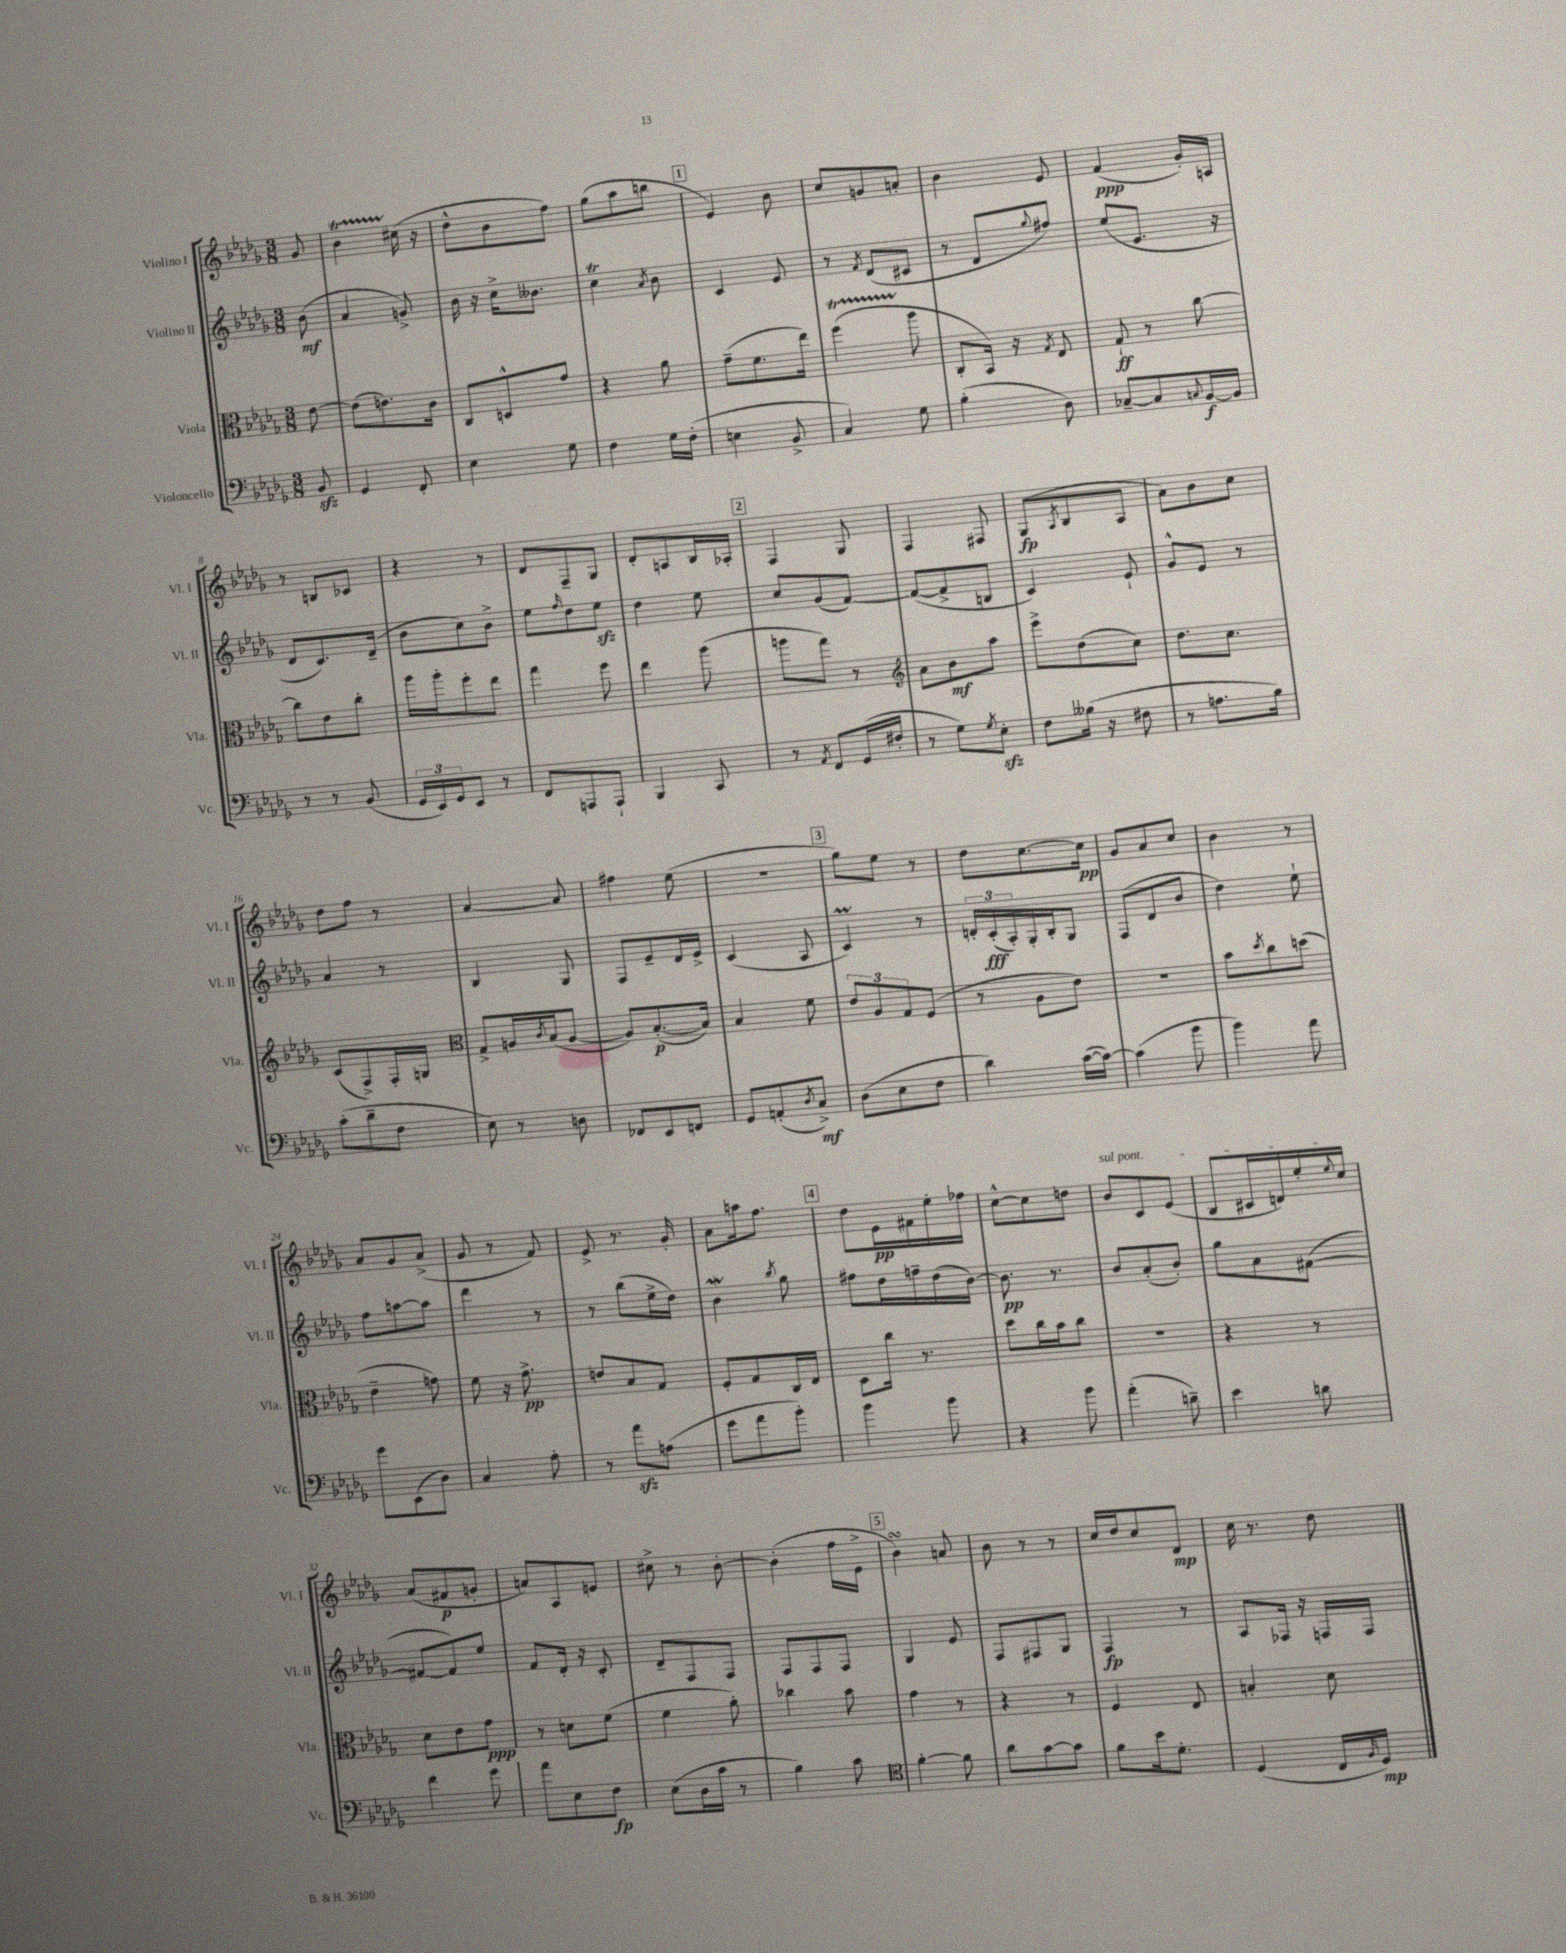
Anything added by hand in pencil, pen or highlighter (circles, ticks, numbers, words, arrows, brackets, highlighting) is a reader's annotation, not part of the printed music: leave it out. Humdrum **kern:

**kern	**kern	**kern	**kern
*staff4	*staff3	*staff2	*staff1
*clefF4	*clefC3	*clefG2	*clefG2
*k[b-e-a-d-g-]	*k[b-e-a-d-g-]	*k[b-e-a-d-g-]	*k[b-e-a-d-g-]
*M3/8	*M3/8	*M3/8	*M3/8
8BB-	[8e-	(8b-	8g-
=	=	=	=
4GG-	(8e-]	4a-	4b-
.	8.e)	.	.
8FF'	.	8g^)	(16cc#
.	16c	.	16r
=	=	=	=
4E-	8C	16b-	8dd-^^
.	.	16r	.
.	8D^^	16cc^	8b-
.	.	8.b--	.
8G-	8g-	.	8ff)
=	=	=	=
4F	4r	4cc	(8gg-
.	.	.	8aa-
.	.	8qa-	.
16G-	8a-	8b-	8bb
(16F'	.	.	.
=	=	=	=
4E	(8g-~	4c	4e-)
.	8.f	.	.
8BB-^	.	8e-	8b-
.	16ee-)	.	.
=	=	=	=
4C)	(4ff	8r	8cc
.	.	8qf	.
.	.	(8d-	8g
8G-	8aa-	8c#	8a'
=	=	=	=
(4B-'	8C'	8r	4b-
.	16BB-)	8d-	.
.	16r	.	.
.	8qG-	8qqgg-	.
8D-)	8E-	8ff#)	8e-
=	=	=	=
[8C-~	8G-`	(8ee-	(4f
8C-]	8r	8.e-	.
8qqC	.	.	.
[16BB-	[8cc	.	16g-')
16BB-]	.	16r	16A
=	=	=	=
8r	8cc]	8d-	8r
8r	8e-	8.c)	8B
(8BB-	8cc'	.	8c-
.	.	(16d-~	.
=	=	=	=
24GG-	16aa-	8b-	4r
24EE-)	.	.	.
.	16aa-'	.	.
24GG-	.	.	.
8EE-	8ff'	8cc)	.
8r	8ee-	8b-^	8r
=	=	=	=
8FF	4gg-	8ee-	8d-
.	.	16qqff	.
8AAA	.	8dd-	8F~
8AAA`	8ff	8ee-	8G-
=	=	=	=
4BBB-	4ee-	4dd-	8d-'
.	.	.	8A
8CC	(8aa-	8ee-	16B-
.	.	.	16A-'
=	=	=	=
8r	8aa	8cc	4F
8qAA-	.	.	.
8FF	8gg-)	(8g-	.
(16GG-	8r	[8f)	8G-
16F#'	.	.	.
=	=	=	=
*	*clefG2	*	*
8r	8a-	(8f_	4F
8G-)	8b-	8f^]	.
8qG-	.	.	.
8E-'	8aa-	8B	8F#
=	=	=	=
8F	8eee-^	4c)	(8G-
.	.	.	8qA-
(16B--	(8dd-	.	8B-
16r	.	.	.
8F#	8cc)	8e-`	8A-
=	=	=	=
8r	8.dd-	8g-^^	8a-)
8.A	.	8e-	8b-
.	8.cc	.	.
.	.	8r	8cc
16B-)	.	.	.
=	=	=	=
(8c'	(8c	4a-	8dd-
8d-~	8F^)	.	8ff
8F	16F'	8r	8r
.	16G	.	.
=	=	=	=
*	*clefC3	*	*
8E-)	8G-^	4B-	[4a-
8r	16A	.	.
.	8qc	.	.
.	(16B-	.	.
8D	[8A	8G-	8a-]
=	=	=	=
8FF-	8A])	8F	4ff#
8EE-	([8.B-'	8e-~	.
8FF	.	16d-	(8ee-
.	16B-])	16e-^	.
=	=	=	=
8GG-	4B-	(4c	4.r
(8AA'	.	.	.
8qD-	.	.	.
8C^)	8f	8A-	.
=	=	=	=
(8D-	12e-	4c)	8gg-)
.	12A-	.	.
8E-	.	.	8ee-
.	12G-	.	.
8F	(8F	8r	8r
=	=	=	=
4d-)	8r	24d'	8dd-
.	.	(24c'	.
.	.	24A-')	.
.	8A-	16G-'	[8.cc
.	.	16B-'	.
([16c	8e-)	8G-	.
16c_)	.	.	16cc]
=	=	=	=
(4c]	4.r	(8F	8g-
.	.	8d-	8a-
8b-	.	8b-	8cc
=	=	=	=
4b-)	8b-	4dd-)	4b-
.	8qdd-	.	.
.	8cc	.	.
8a-	(8dd	8ee-`	8r
=	=	=	=
8g-	4e-~	8ff	8a-
(8EE-	.	[8aa	8g-
8D-)	8g)	8aa]	(8a-^
=	=	=	=
4C	8f	4ddd-	8g-
.	16r	.	8r
.	8.g-^	.	.
8A-'	.	8r	8f)
=	=	=	=
8r	8e	8r	8e-^
8a-	8B-	(8bb-	8.r
(8A	8G-	16ee-^	.
.	.	16dd-)	16g-'
=	=	=	=
8g-	8F'	4b-	8a-
8a-	8G-	.	16aa
.	.	.	8.ff
.	.	8qbb-	.
8b-')	16C	8gg-	.
.	16E-	.	.
=	=	=	=
4b-	8D-	8ff#	8dd-
.	16cc	16dd-	16e-
.	8.r	16ff~	16f#
8b-	.	(16dd-	16ee-'
.	.	[16b-)	16ff-
=	=	=	=
4r	8dd-	8.b-]	[8cc^^
.	16cc	.	8cc]
.	16b-	8.r	.
8b-	8cc	.	8dd
=	=	=	=
(4a-'	4.r	8b-	8b-
.	.	(8a-'	8c
8d~)	.	8b-')	(8e-
=	=	=	=
4e-	4r	8gg-	8B-
.	.	8a-	16c#
.	.	.	16d)
8d	8r	([8f#	16ee-'
.	.	.	8qqee-
.	.	.	16cc
=	=	=	=
4f	8d-	8f#_	(8a-
.	8e-	8f#])	8f#
8g-	8g-	8ee-	8g'
=	=	=	=
8a-	8r	8f	8a)
8E-	8d	16d-'	8A-
.	.	16r	.
8F	(8f	8c'	8e
=	=	=	=
(8E-	4f	8d-~	8cc#^
16D-	.	8F	8r
16c	.	.	.
8r	8a-')	8F	[8b-'
=	=	=	=
4B-)	4cc-	8F	(4b-']
.	.	8F	.
8c	8b-	8F	16ff
.	.	.	16e-^
=	=	=	=
*clefC4	*	*	*
[4f'	4g-	4G-	4b-)
8f]	8r	8e-	8a
=	=	=	=
8a-	4r	8F	8b-
[8g-	.	8F#	8r
8g-]	8r	8G-	8r
=	=	=	=
8f	4F	4F	16cc
.	.	.	16dd-
16b-	.	.	8cc
8.d-'	.	.	.
.	8E-	8r	8d-
=	=	=	=
(4D-	4B'	8A-	16cc
.	.	.	8.r
.	.	16F-	.
.	.	16r	.
16C	8d-	16F	8dd-
16qqF	.	.	.
16D-)	.	16F	.
==	==	==	==
*-	*-	*-	*-
